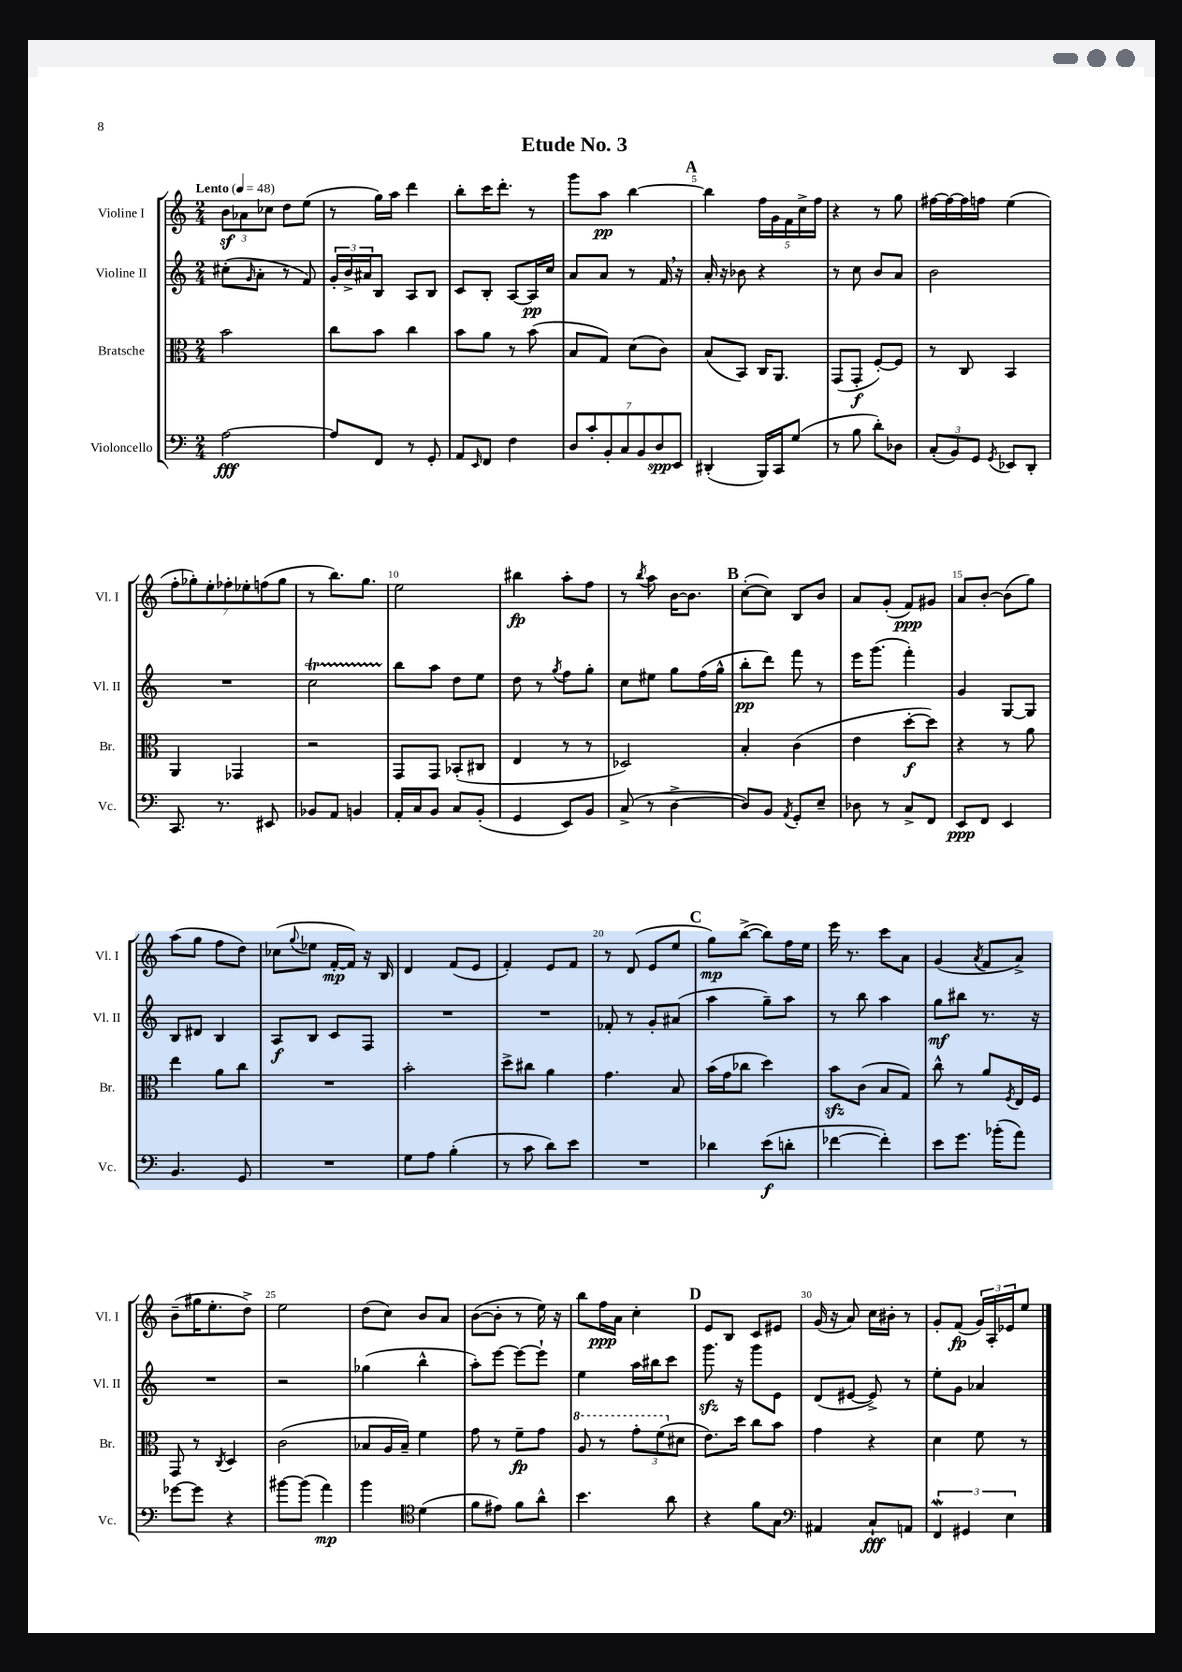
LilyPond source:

\header { title = "Etude No. 3" }
<<
\new StaffGroup <<
\new Staff = "s0" \with { instrumentName = "Violine I" shortInstrumentName = "Vl. I" } {
    \clef treble \key c \major \numericTimeSignature \time 2/4 \tempo "Lento" 4 = 48
    \tuplet 3/2 { b'8\sf aes'8 ces''8 } d''8 e''8( |
    r8 g''16) a''16 d'''4 |
    b''8-. c'''16 d'''8.-. r8 |
    g'''8 a''8\pp b''4~ |
    \mark \markup { \bold "A" } b''4 \tuplet 5/4 { f''16 g'16 f'16 c''16-> f''16 } |
    r4 r8 g''8 |
    fis''16~ fis''16~ fis''16 f''16 e''4( |
    \tuplet 7/4 { f''8-. ges''8-.) e''8-. fes''8-. ees''8-. f''8( ges''8 } |
    r8 b''8.) g''8. |
    e''2 |
    bis''4\fp a''8-. f''8 |
    r8 \acciaccatura { b''8 } a''8 b'16~ b'8. |
    \mark \markup { \bold "B" } c''8~-.( c''8) b8 b'8 |
    a'8 g'8-.( f'8\ppp) gis'8 |
    a'8 b'8~-. b'8( g''8) |
    a''8( g''8 f''8 d''8) |
    ces''8( \appoggiatura { g''8 } ees''8 f'16~-.\mp f'16) r16 b16 |
    d'4 f'8( e'8 |
    f'4-.) e'8 f'8 |
    r8 d'8( e'8 e''8 |
    \mark \markup { \bold "C" } g''8\mp) b''8~->( b''8) f''16 e''16 |
    e'''16 r8. c'''8 a'8 |
    g'4( \acciaccatura { a'8 } f'8 a'8->) |
    b'8--( gis''16 e''8.-. d''8->) |
    e''2 |
    d''8( c''8) b'8 a'8 |
    b'8~( b'8-. r8 e''16) r16 |
    b''8 f''16\ppp a'16 c''4-. |
    \mark \markup { \bold "D" } e'8 b8 c'8 eis'8 |
    g'16( r16 a'8) c''16 bis'16-. r8 |
    g'8-. f'8\fp( \tuplet 3/2 { g'16) a16-. ees'16 } e''8 \bar "|." |
}
\new Staff = "s1" \with { instrumentName = "Violine II" shortInstrumentName = "Vl. II" } {
    \clef treble \key c \major \numericTimeSignature \time 2/4
    cis''8-.( \grace { g'16 } a'8-. r8 f'8) |
    \tuplet 3/2 { g'16-. b'16-> ais'16 } b8 a8 b8 |
    c'8 b8-. a8~ a16\pp c''16 |
    a'8 a'8 r8 f'16 \breathe r16 |
    \mark \markup { \bold "A" } a'16-. r16 bes'8 r4 |
    r8 c''8 b'8 a'8 |
    b'2 |
    R2 |
    c''2\startTrillSpan |
    b''8\stopTrillSpan a''8 d''8 e''8 |
    d''8 r8 \acciaccatura { g''8 } f''8 g''8-. |
    c''8 eis''8 g''8 f''16( g''16-^ |
    \mark \markup { \bold "B" } b''8-.\pp d'''8) f'''8 r8 |
    e'''16 g'''8.( f'''4-.) |
    g'4 g8~ g8 |
    b8 dis'8 b4 |
    a8\f b8 c'8 f8 |
    R2 |
    R2 |
    fes'8-. r8 g'8-. ais'8( |
    \mark \markup { \bold "C" } a''4 g''8--) a''8 |
    r8 b''8 a''4 |
    g''8\mf bis''8 r8. r16 |
    R2 |
    r2 |
    ges''4( b''4-^ |
    a''8-.) e'''8~ e'''8~ e'''8-! |
    e''4 a''16 bis''16 c'''8 |
    \mark \markup { \bold "D" } g'''8.\sfz r16 g'''8 e'8 |
    d'8( eis'8~ eis'8->) r8 |
    e''8-. g'8 aes'4 \bar "|." |
}
\new Staff = "s2" \with { instrumentName = "Bratsche" shortInstrumentName = "Br." } {
    \clef alto \key c \major \numericTimeSignature \time 2/4
    b'2 |
    c''8 b'8 c''4 |
    b'8 a'8 r8 b'8( |
    b8 g8) d'8( c'8) |
    \mark \markup { \bold "A" } b8( b,8) c16 a,8. |
    g,8( g,8-.\f f8~-.) f8 |
    r8 c8 b,4 |
    a,4 ges,4 |
    r2 |
    g,8 g,8 bes,8-.( cis8 |
    e4 r8 r8 |
    des2) |
    \mark \markup { \bold "B" } b4-. c'4( |
    e'4 d''8~-.\f d''8) |
    r4 r8 a'8 |
    e''4 a'8 c''8 |
    R2 |
    b'2-. |
    d''8-> cis''8 a'4 |
    g'4. b8 |
    \mark \markup { \bold "C" } b'16( g'16 ces''8 d''4) |
    b'8\sfz c'8( b8 g8) |
    c''8-^ r8 a'8 \acciaccatura { f8 } e16 f16 |
    g,8 r8 \acciaccatura { c8 } d4 |
    c'2( |
    bes8 a16 bes16--) f'4 |
    g'8 r8 f'8--\fp g'8 |
    \ottava #1 a'8 r8 \tuplet 3/2 { g''8-. f''8( \ottava #0 dis'8 } |
    \mark \markup { \bold "D" } e'8.) d''16 c''8 b'8 |
    g'4 r4 |
    d'4 f'8 r8 \bar "|." |
}
\new Staff = "s3" \with { instrumentName = "Violoncello" shortInstrumentName = "Vc." } {
    \clef bass \key c \major \numericTimeSignature \time 2/4
    a2~\fff |
    a8 f,8 r8 g,8-. |
    a,8 \grace { e,16 } f,8 f4 |
    \tuplet 7/4 { d8 c'8-. b,8-. c8 b,8 d8\spp e,8 } |
    \mark \markup { \bold "A" } dis,4-.( b,,16) c,16 g8( |
    r8 b8 d'8-.) des8 |
    \tuplet 3/2 { c8-.( b,8) g,8 } \acciaccatura { g,8 } ees,8 d,8-. |
    c,8. r8. eis,8 |
    bes,8 a,8 b,4 |
    a,16-. c16 b,8 c8 b,8-.( |
    g,4 e,8) b,8 |
    c8->( r8 d4~-> |
    \mark \markup { \bold "B" } d8) b,8 \acciaccatura { a,8 } g,8-. e8-- |
    des8 r8 c8-> f,8 |
    e,8\ppp f,8 e,4 |
    b,4. g,8 |
    R2 |
    g8 a8 b4-.( |
    r8 c'8 d'8) e'8 |
    R2 |
    \mark \markup { \bold "C" } des'4 e'8\f( d'8-. |
    fes'4~ fes'4-.) |
    e'8 g'8. bes'16-.( a'8) |
    ges'8~ ges'8 r4 |
    bis'8~ bis'8( a'4\mp) |
    b'4 \clef tenor d'4( |
    f'8 eis'8) f'8 a'8-^ |
    b'4. a'8 |
    \mark \markup { \bold "D" } r4 f'8 g8 |
    \clef bass ais,4 c8-!\fff a,8 |
    \tuplet 3/2 { f,4\mordent gis,4 e4 } \bar "|." |
}
>>
>>
\layout { \context { \Score \override BarNumber.break-visibility = ##(#f #t #t) barNumberVisibility = #(every-nth-bar-number-visible 5) } }
